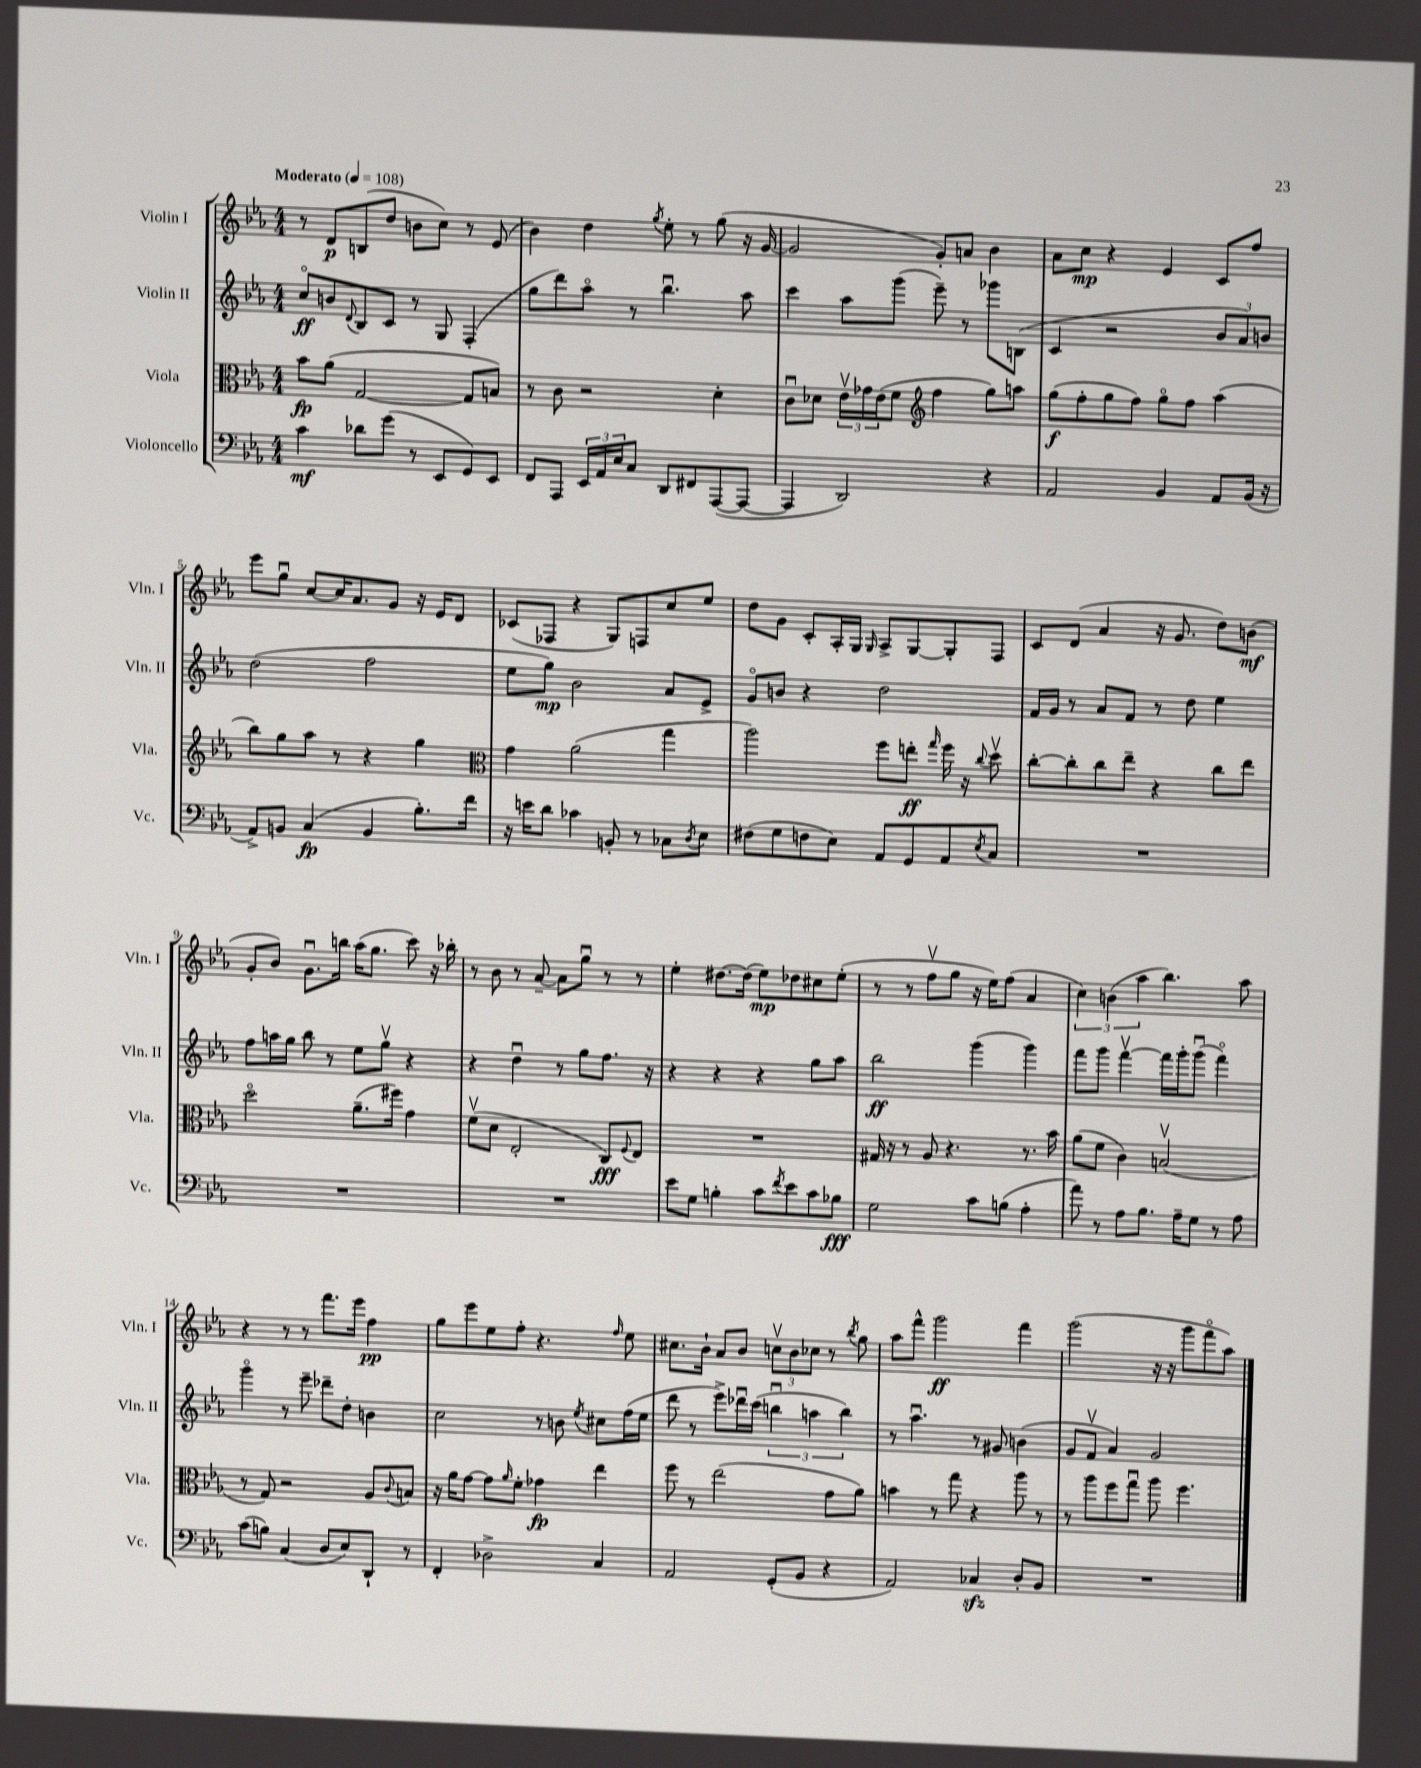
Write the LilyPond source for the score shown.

<<
\new StaffGroup <<
\new Staff = "s0" \with { instrumentName = "Violin I" shortInstrumentName = "Vln. I" } {
    \clef treble \key ees \major \numericTimeSignature \time 4/4 \tempo "Moderato" 4 = 108
    r8 d'8\p b8( d''8 b'8 c''8) r8 ees'8( |
    bes'4) d''4 \acciaccatura { g''8 } ees''8-. r8 g''8( r16 g'16~ |
    g'2 g'8-.) a'8 bes'4 |
    aes'8 c''8\mp r4 ees'4 c'8 f''8 |
    ees'''8 g''8\downbow c''8~ c''16 aes'8. g'8 r16 ees'16 d'8 |
    ces'8( fes8 r4 g8) f8 c''8 ees''8 |
    d''8 g'8 c'8-. aes16-. g16 \grace { g16 } aes8-> g8~ g8-. f8 |
    c'8 d'8( aes'4 r16 g'8. d''8) b'8\mf( |
    g'8-. bes'8) g'8.\downbow b''16 aes''16( g''8. c'''8) r16 bes''16-. |
    r8 bes'8 r8 aes'8~-- aes'8 g''8\downbow r8 r8 |
    ees''4-. dis''8.~ dis''16( ees''8\mp) des''8 cis''8 ees''8-.( |
    r8 r8 f''8\upbow g''8 r16 ees''16) f''8( aes'4 |
    \tuplet 3/2 { c''4) b'4( aes''4 } bes''4.) aes''8 |
    r4 r8 r8 f'''8. ees'''16 f''4\pp |
    g''8 ees'''8 ees''8 f''8-. r4. \grace { f''16 } ees''8 |
    cis''8. bes'16-! aes'8 bes'8 \tuplet 3/2 { c''8\upbow bes'8 ces''8 } r8 \acciaccatura { bes''8 } g''8 |
    aes''8 f'''8-^ g'''2\ff f'''4 |
    g'''2( r16 r16 g'''8 f'''8\flageolet aes''8) \bar "|." |
}
\new Staff = "s1" \with { instrumentName = "Violin II" shortInstrumentName = "Vln. II" } {
    \clef treble \key ees \major \numericTimeSignature \time 4/4
    c''8\flageolet\ff b'8 \appoggiatura { d'8 } bes8 c'8 r8 g8 f4-.( |
    g''8 d'''8) aes''8\flageolet r8 bes''4.\downbow aes''8 |
    c'''4 aes''8 g'''8( ees'''8--) r8 ges'''8 b8( |
    c'4 r2 \tuplet 3/2 { bes'8 aes'8) b'8 } |
    d''2( f''2 |
    ees''8 g''8\mp) bes'2 aes'8 ees'8-> |
    g'8\flageolet b'8 r4 d''2 |
    f'16 g'16 r8 aes'8 f'8 r8 d''8 ees''4 |
    f''8 a''16 g''16 bes''8 r8 ees''8 g''8\upbow r4 |
    r4 d''4\downbow r8 g''8 f''8. r16 |
    r4 r4 r4 g''8 aes''8 |
    bes''2\ff g'''4( g'''4) |
    f'''8 g'''8 f'''4~\upbow f'''16 g'''16-. g'''8\downbow( f'''4\flageolet) |
    g'''4\flageolet r8 ees'''8-- des'''8-- d''8-. b'4 |
    c''2 r8 b'8 \acciaccatura { ees''8 } cis''8 f''16( ees''16 |
    d'''8 r8 ees'''8->) des'''16\downbow c'''16( \tuplet 3/2 { b''4\downbow a''4 b''4) } |
    r8 aes''4.\downbow r8 gis'8 b'4( |
    g'8 f'8\upbow aes'4) g'2 \bar "|." |
}
\new Staff = "s2" \with { instrumentName = "Viola" shortInstrumentName = "Vla." } {
    \clef alto \key ees \major \numericTimeSignature \time 4/4
    bes'8\fp aes'8( g2~ g8 b8) |
    r8 c'8 r2 d'4-. |
    c'8\downbow des'8 \tuplet 3/2 { ees'16\upbow ges'16 ees'16( } f'8 \clef treble f''4 g''8) a''8 |
    g''8\f( f''8-. g''8 f''8) g''8\flageolet f''8 aes''4( |
    bes''8) g''8 aes''8 r8 r4 g''4 |
    \clef alto g'4 aes'2( g''4 |
    aes''2) f''8 e''8-.\ff \grace { g''16 } f''16 r16 \appoggiatura { c''8 } d''8\upbow |
    c''8~-. c''8-. c''8 ees''8-- r4 c''8 ees''8 |
    d''2\flageolet aes'8.--( fis''16) g'4 |
    f'8\upbow( d'8 ees2-. c8\fff) \appoggiatura { f8 } ees8 |
    R1 |
    gis16 r16 r8 aes8 r4. r8. bes'16 |
    aes'8( f'8 c'4) b2\upbow( |
    r8 g8) r2 aes8 \appoggiatura { c'8 } b8 |
    r16 aes'16 g'8~ g'8 \grace { aes'16 } f'8-. ges'4\fp ees''4 |
    f''8 r8 ees''2( g'8 aes'8) |
    b'4 r8 g''8 r4 aes''8 r8 |
    r8 aes''8 f''8 g''8\downbow aes''8 f''4. \bar "|." |
}
\new Staff = "s3" \with { instrumentName = "Violoncello" shortInstrumentName = "Vc." } {
    \clef bass \key ees \major \numericTimeSignature \time 4/4
    c'4\mf des'8 g'8( r8 ees,8 g,8) ees,8 |
    f,8 aes,,8 \tuplet 3/2 { ees,16 aes,16 ees16 } c8 d,8 fis,8 aes,,8~( aes,,8~ |
    aes,,4 d,2) r4 |
    aes,2 bes,4 aes,8 bes,16( r16 |
    aes,8->) b,8 c4\fp( b,4 bes8.-.) f'16 |
    r16 e'16 d'8 ces'4 b,8-. r8 ces8 \acciaccatura { d8 } ees8 |
    fis8( g8 f8 ees8) aes,8 g,8 aes,8 \acciaccatura { ees8 } c8 |
    R1 |
    R1 |
    R1 |
    ees'8 g8 b4-. c'8 \acciaccatura { f'8 } ees'8 c'8 bes8\fff |
    g2 c'8 b8( aes4-. |
    aes'8) r8 aes8 bes8. aes16-- g8 r8 aes8 |
    c'8( b8) c4( d8 ees8) d,8-! r8 |
    f,4-. des2-> c4 |
    aes,2 g,8-.( bes,8 r4 |
    aes,2) ces4\sfz d8-. bes,8 |
    R1 \bar "|." |
}
>>
>>
